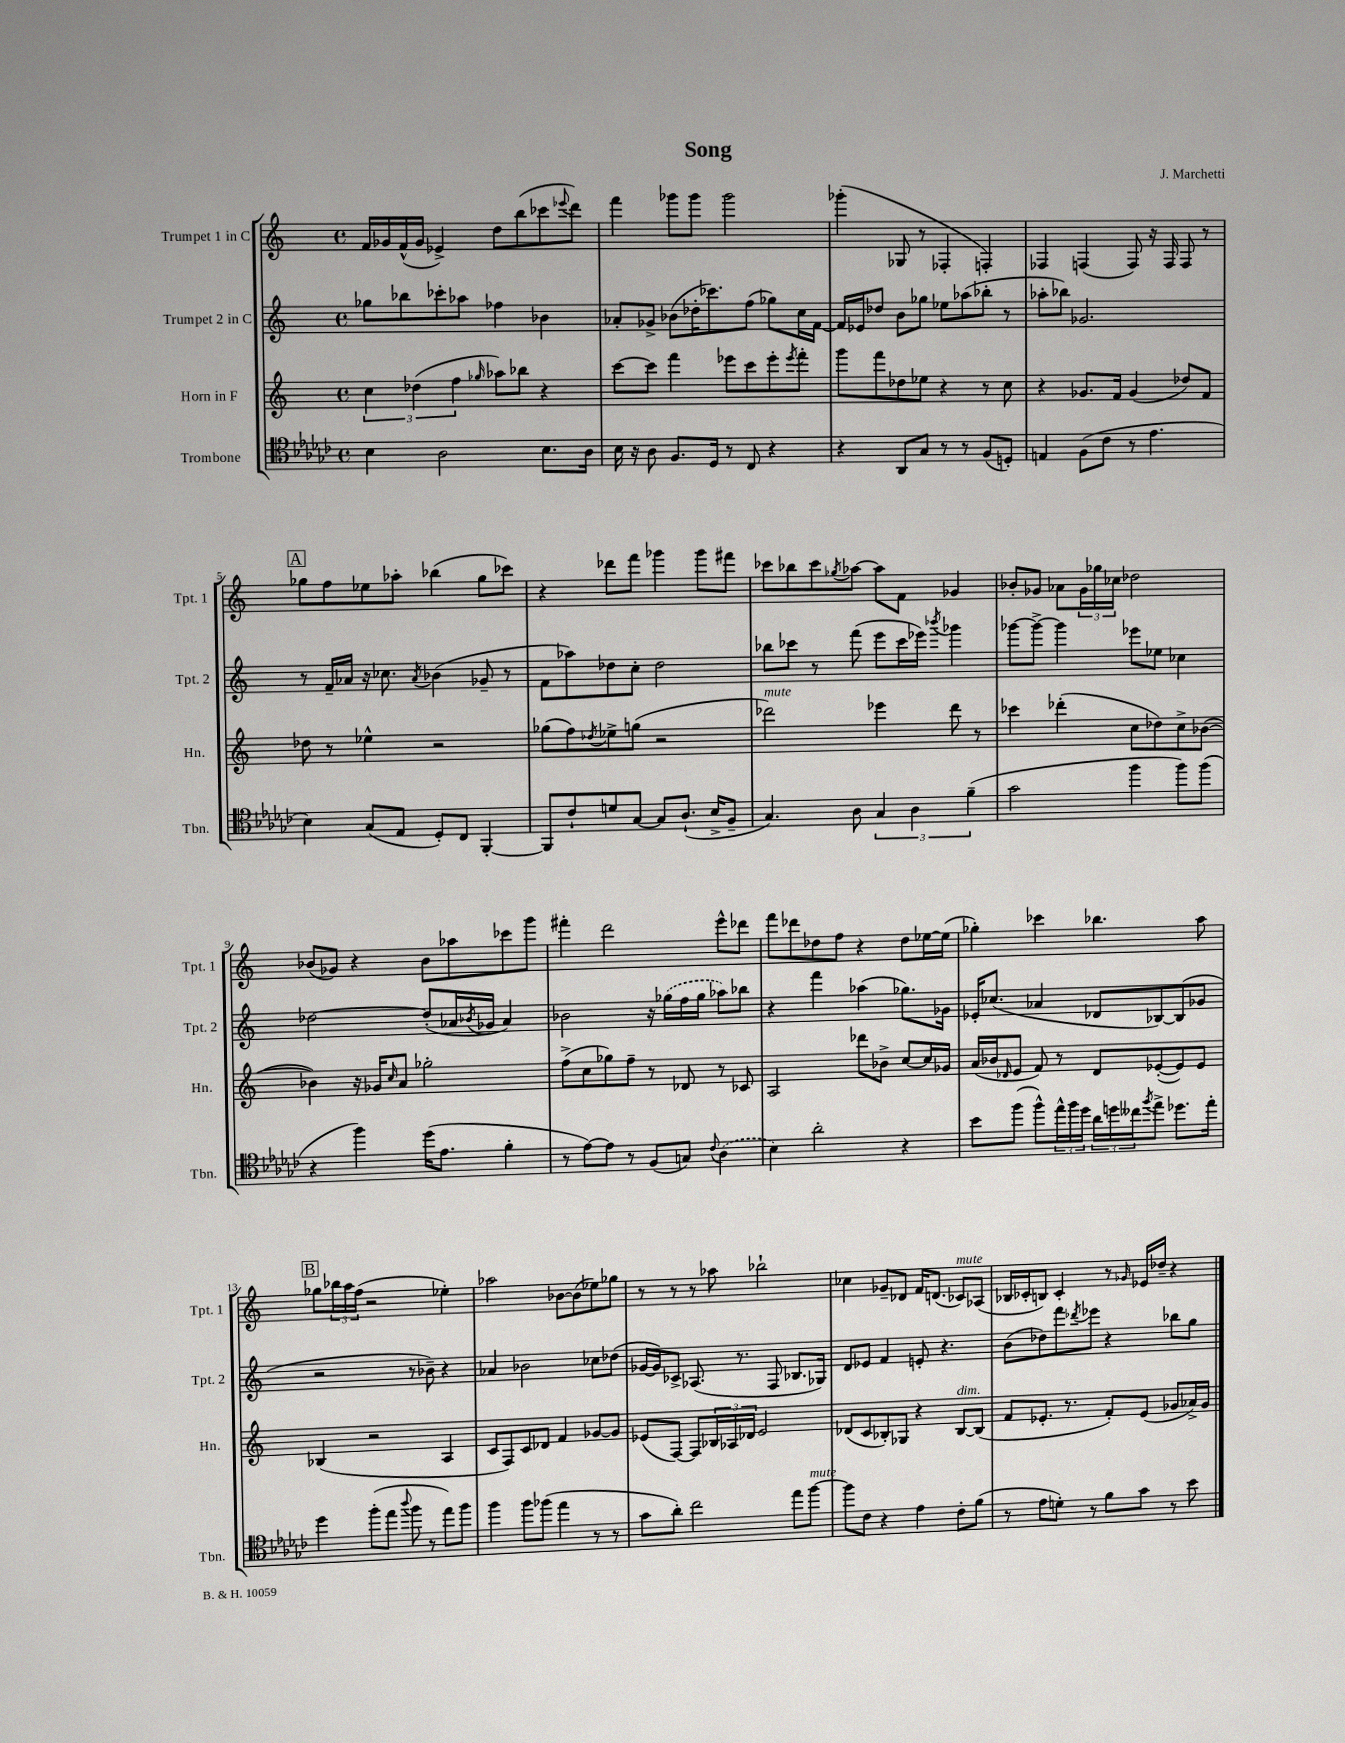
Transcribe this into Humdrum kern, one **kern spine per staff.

**kern	**kern	**kern	**kern
*part4	*part3	*part2	*part1
*staff4	*staff3	*staff2	*staff1
*I"Trombone	*I"Horn in F	*I"Trumpet 2 in C	*I"Trumpet 1 in C
*I'Tbn.	*I'Hn.	*I'Tpt. 2	*I'Tpt. 1
*clefC4	*clefG2	*clefG2	*clefG2
*k[b-e-a-d-g-c-]	*k[]	*k[]	*k[]
*M4/4	*M4/4	*M4/4	*M4/4
*met(c)	*met(c)	*met(c)	*met(c)
=1	=1	=1	=1
4B-\	6cc\	8gg-X\L	16f/LL
.	.	.	16g-X/
.	.	8bb-X\	(16f^^/
.	(6dd-X\	.	.
.	.	.	16g-/JJ
2A-\	.	8ccc-X'\	4e-X^/)
.	6ff\	.	.
.	.	8aa-X\J	.
.	16qqgg-X/	.	.
.	8aa-X\L)	4ff-X\	8dd\L
.	8bb-X\J	.	(8bb\
8.B-\L	4r	4b-X\	8ccc-X\
.	.	.	8qqeee-X/
.	.	.	8ddd\J)
16A-\Jk	.	.	.
=2	=2	=2	=2
16B-\	[8ccc\L	8a-X'/L	4fff\
16r	.	.	.
8A-\	8ccc\J]	8g-X^/J	.
8.F/L	4fff\	(8b-X\L	8ggg-X\L
.	.	16dd-X'\K	8ggg-\J
16D-/Jk	.	8.ccc-X\)	.
8r	8eee-X\L	.	2ggg-\
8C-/	8ccc\	(8ff\J	.
4r	8eee-'\	8gg-X\L)	.
.	8qeee-/	.	.
.	8fff'\J	16cc\L	.
.	.	[16f\JJ	.
=3	=3	=3	=3
4r	8ggg\L	16f/LL]	(4ggg-X'\
.	.	16e-X/J	.
.	8fff\	8dd-X/J	.
8AA-/L	8dd-X\	8b\L	8G-X/
8G-/J	8ee-X\J	8gg-X\J	8r
8r	4r	8ee-X\L	4F-X'/
8r	.	(8aa-X\	.
(8F/L	8r	8bb-X'\J	4Fn'/)
8Dn'/J)	8cc\	8r	.
=4	=4	=4	=4
4En/	4r	8aa-X'\L	4F-X/
.	.	8bb-X\J)	.
(8F\L	8.g-X/L	2.g-X/	(4Fn/
8c-\J	.	.	.
.	16f/Jk	.	.
8r	(4g-/	.	8F/)
4.e-\	.	.	16r
.	.	.	16F/
.	8dd-X/L)	.	8F/
.	8f/J	.	8r
!!LO:LB:g=z
!!LO:REH:place=s1:t=A
=5	=5	=5	=5
4B-\)	8dd-X\	8r	8gg-X\L
.	8r	16f~/LL	8ff\
.	.	16a-X/JJ	.
(8G-/L	4ee-X^^\	16r	8ee-X\
.	.	8.cc-X\	.
8E-/J	.	.	8aa-X'\J
.	.	8qa-/	.
8D-'/L)	2r	(4b-X\	(4bb-X\
8C-/J	.	.	.
[4FF'/	.	8g-X~/	8gg-\L
.	.	8r	8ccc-X\J)
=6	=6	=6	=6
8FF/L]	(8gg-X\L	8f\L	4r
8c-`/	8ff\)	8aa-X\)	.
.	8qdd-X/	.	.
8dn/	8ee-X^\	8dd-X\	8ddd-X\L
[8G-/J	(8ggn\J	8cc'\J	8fff\J
8G-/L]	2r	2dd-\	4ggg-X\
(8.A-`/J	.	.	.
.	.	.	8ggg-\L
16B-^/KL	.	.	.
8F~/J	.	.	8fff#X\J
=7	=7	=7	=7
!	!LO:TX:a:i:t=mute	!	!
4.G-/)	2ddd-X\)	8bb-X\L	8ccc-X\L
.	.	8ccc-X\J	8bb-X\
.	.	8r	8ccc-\
.	.	.	8qgg-X/
8A-\	.	(8fff\	[8aa-X\J
6G-/	4eee-X\	8eee\L	8aa-\L]
.	.	16ccc-\L	8f\J
6A-\	.	.	.
.	.	16eee-X\JJ)	.
.	.	8qbbb-X/	.
.	8ddd-\	4ggg-X\	4g-X/
(6f~\	.	.	.
.	8r	.	.
=8	=8	=8	=8
2g-\	4ccc-X\	[8ggg-X\L	8b-X'/L
.	.	8ggg-^\J_	8g-X/J
.	(4ddd-X'\	4ggg-\]	8a-X\L
.	.	.	24g-\L
.	.	.	24gg-X\
.	.	.	24cc-X\JJ
4ff\	8cc\L	8eee-X\L	2dd-X\
.	8dd-X\)	8ee-X\J	.
8ff\L)	8cc^\	4cc-X\	.
(8ff\J	([8b-X\J	.	.
!!LO:LB:g=z
=9	=9	=9	=9
4r	4b-X\])	[2dd-X\	(8b-X/L
.	.	.	8g-X/J)
4ff\)	16r	.	4r
.	16g-X/KL	.	.
.	16qqcc/	.	.
.	8a/J	.	.
(16dd-\KL	2gg-X'\	(8dd-'/L]	8b-\L
8.e-\J	.	.	.
.	.	16a-X/L	8aa-X\
.	.	8qb-X/	.
.	.	16g-X/JJ	.
4f'\	.	4a-/)	8ccc-X\
.	.	.	8ggg\J
=10	=10	=10	=10
8r	(8ff^\L	2b-X\	4fff#X'\
[8e-\L)	8cc\	.	.
8e-\J]	8gg-X\)	.	2ddd\
8r	8ff~\J	.	.
(8F/L	8r	16r	.
.	.	(16gg-X\LL	.
8Gn/J)	8d-X/	16ff\	.
.	.	16gg-\JJ	.
8qqc-/	.	.	.
(4A-\	8r	8aa-X\L)	8eee^^\L
.	8c-X/	8bb-X\J	8ddd-X\J
=11	=11	=11	=11
4B-\)	2A/	4r	8fff\L
.	.	.	8ddd-X\
2a-'\	.	4fff\	8dd-X\
.	.	.	8ff\J
.	8ddd-X\L	(4aa-X\	4r
.	8b-X^\J	.	.
4r	[8cc/L	8.gg-X\L)	8dd-\L
.	16cc/L]	.	[16ee-X\L
.	16g-X/JJ	16g-X\Jk	(16ee-\JJ]
=12	=12	=12	=12
8b-\L	(16a/LL	16e-X'/KL	4gg-X'\)
.	16b-X/J	(8.cc-X/J	.
.	16qqd-X/	.	.
(8ff\J	8e/J	.	.
8ff^^\L)	8f/)	4a-X/	4ccc-X\
24ee-^^\L	8r	.	.
24ff\	.	.	.
24dd-\JJ	.	.	.
24a-\LL	8d-/L	8d-X/L	4.bb-X\
24ddn\	.	.	.
24cc--X\J	.	.	.
8qff/	.	.	.
8ee-^\J	([8e-X'/	[8B-X/)	.
8.dd-X\L	8e-/])	(8B-/]	.
.	8e-/J	8g-X/J	8aa\
16ee-'\Jk	.	.	.
!!LO:LB:g=z
!!LO:REH:place=s1:t=B
=13	=13	=13	=13
4dd-\	(4B-X/	2r	8gg-X\L
.	.	.	24bb-X\L
.	.	.	24aa\
.	.	.	(24ff\JJ
(8ff'\L	2r	.	2r
8ee-\J	.	.	.
8qqaa-/	.	.	.
8ff\	.	8r	.
8r	.	8b-X~\)	.
8ee-\L)	4A/	4r	4ee-X'\)
8ff\J	.	.	.
=14	=14	=14	=14
4ff\	8c/L	4a-X/	2aa-X\
.	8F/)	.	.
8ff\L	8c/	2b-X\	.
(8ff-X\J	8d-X/J	.	.
4ee-\	4f/	.	[8b-X\L
.	.	.	(8b-\]
8r	[8g-X/L	8cc-X\L	8ee-X\)
8r	8g-/J]	(8dd-X\J	8gg-X\J
=15	=15	=15	=15
8g-\L	(8e-X/L	[16g-X/LL	8r
.	.	16g-/J])	.
8a-'\J)	[8F/J)	8c-X^/J	8r
2cc-\	8F/L]	(8.A-X/	8r
.	24B-X/L	.	8aa-X\
.	24A-X/	.	.
.	.	8.r	.
.	24d-X/JJ	.	.
.	2e-/	.	2bb-X`\
.	.	8F/	.
8ee-\L	.	8.B-X/L	.
!LO:TX:a:i:t=mute	!	!	!
[8ff\J	.	.	.
.	.	16G-X/Jk)	.
=16	=16	=16	=16
8ff\L]	(8d-X/L	8d/L	4cc-X\
8c-\J	8c/	8e-X/J	.
4r	8B-X'/)	4f/	8g-X~/L
.	8G-X/J	.	8d-X/J
4e-\	4r	8en'/	16f/KL
.	.	.	(8.dn/J
.	.	4.r	.
!	!	!	!LO:TX:a:i:t=mute
!	!LO:TX:a:i:t=dim.	!	!
8c-'\L	[8B-/L	.	8c-X/L)
(8f\J	(8B-/J]	.	(8A-X/J
=17	=17	=17	=17
8r	8f/L	(8b\L	16B-X/LL
.	.	.	16c-X'/J
8e-\L	8.e-X'/J	8dd-X\)	8Bn/J)
8dn'\J)	.	8fff\	4c-'/
.	8.r	.	.
.	.	8qddd-X/	.
8r	.	8eee-X\J	.
8f\L	8f'/L)	4r	8r
.	.	.	16qqg-X/
8g-\J	(8e-/J	.	16e-X/LL
.	.	.	16dd-X~/JJ
8r	8g-X/L	8bb-X\L	4r
8b-\	16a-X^/L)	8gg\J	.
.	16g-/JJ	.	.
==	==	==	==
*-	*-	*-	*-
